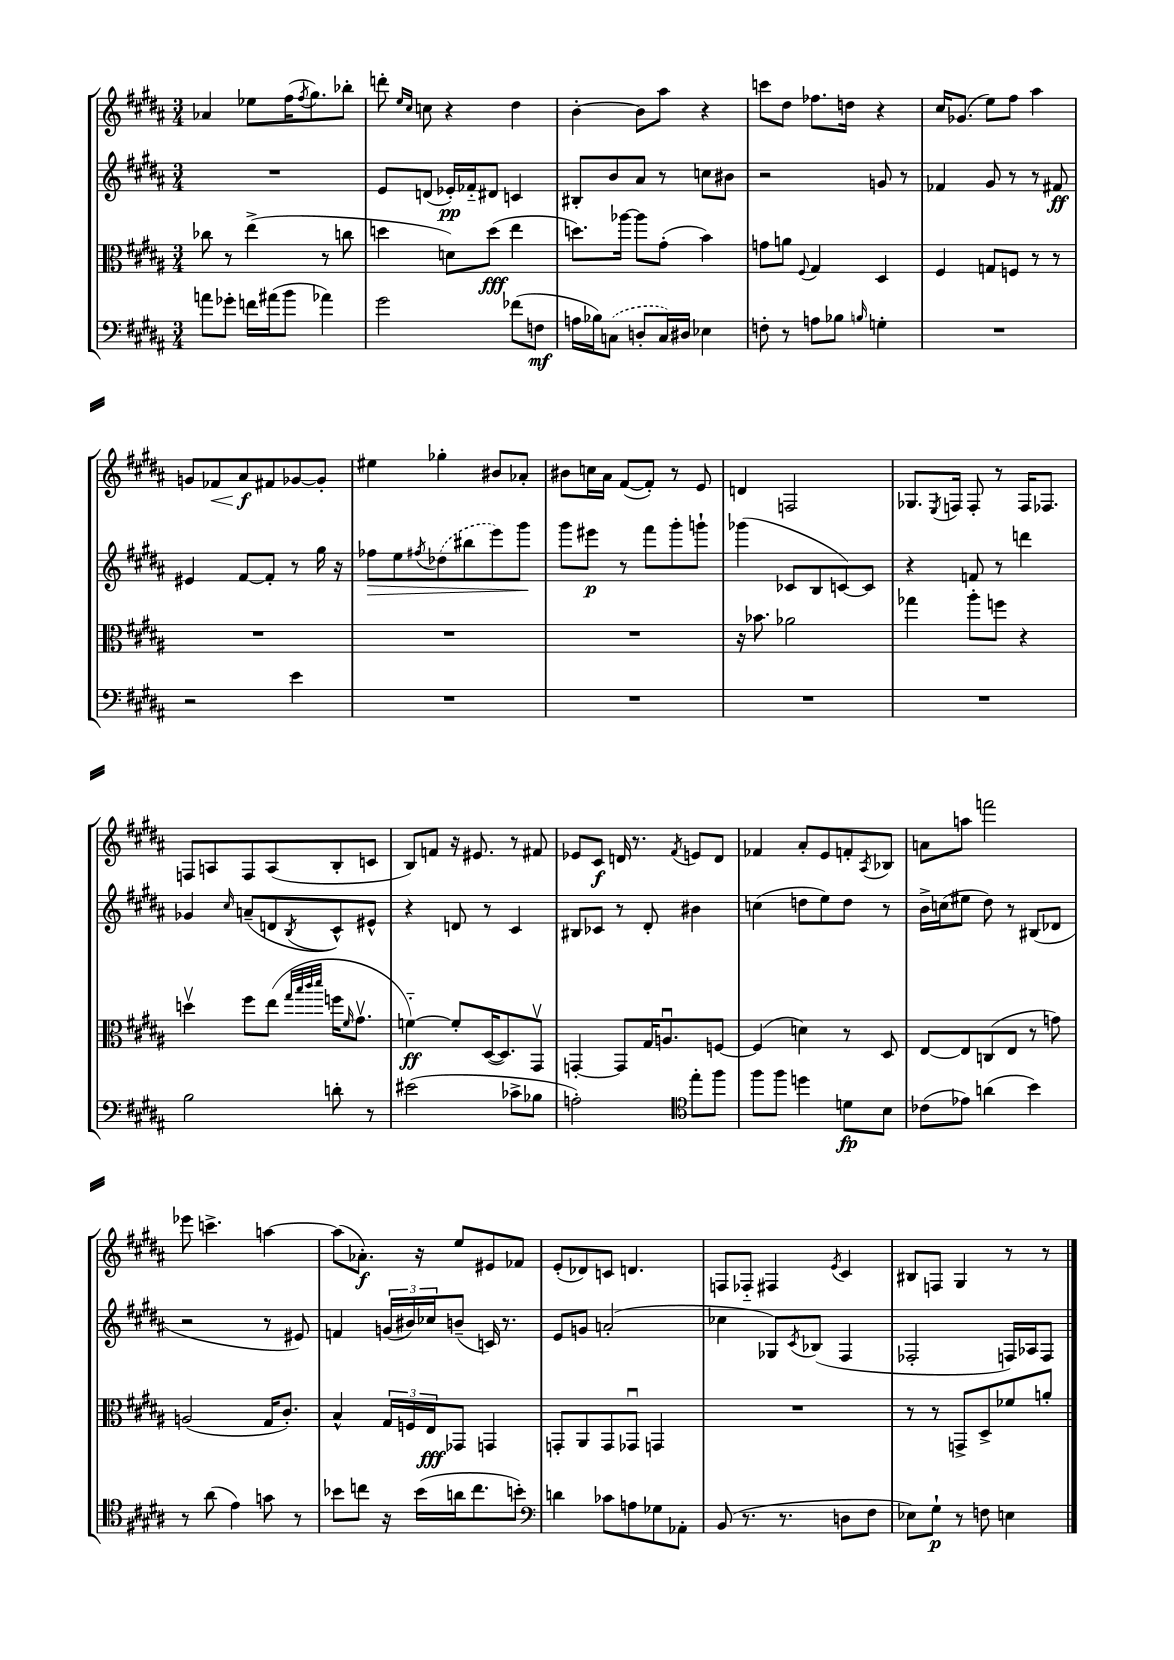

**kern	**dynam	**kern	**dynam	**kern	**dynam	**kern	**dynam
*part4	*part4	*part3	*part3	*part2	*part2	*part1	*part1
*staff4	*staff4	*staff3	*staff3	*staff2	*staff2	*staff1	*staff1
*clefF4	*	*clefC3	*	*clefG2	*	*clefG2	*
*k[f#c#g#d#a#]	*	*k[f#c#g#d#a#]	*	*k[f#c#g#d#a#]	*	*k[f#c#g#d#a#]	*
*M3/4	*	*M3/4	*	*M3/4	*	*M3/4	*
=16	=16	=16	=16	=16	=16	=16	=16
8an\L	.	8cc-X\	.	2.r	.	4a-X/	.
8g-X'\J	.	8r	.	.	.	.	.
16fn\LL	.	(4ee^\	.	.	.	8ee-X\L	.
(16a#X\J	.	.	.	.	.	.	.
8b\J	.	.	.	.	.	(16ff#\K	.
.	.	.	.	.	.	8qff#/	.
.	.	.	.	.	.	8.gg#\)	.
4a-X\)	.	8r	.	.	.	.	.
.	.	8ccn\	.	.	.	8bb-X'\J	.
=17	=17	=17	=17	=17	=17	=17	=17
2g#\	.	4ddn\	.	8e/L	.	8dddn'\	.
.	.	.	.	.	.	16qqee/LL	.
.	.	.	.	.	.	16qqcc#/JJ	.
.	.	.	.	(8dn/J	.	8ccn\	.
.	.	8dn\L)	.	16e-X'/LL)	pp	4r	.
.	.	.	.	16f-X/J	.	.	.
.	.	(8dd\J	fff	8d#X/J	.	.	.
(8f-X\L	.	4ee\	.	4cn/	.	4dd#\	.
8Fn\J	mf	.	.	.	.	.	.
=18	=18	=18	=18	=18	=18	=18	=18
16An\LL	.	8.ddn\L)	.	8B#X'/L	.	[4b'\	.
16B-X\J)	.	.	.	.	.	.	.
(8Cn\J	.	.	.	8b/	.	.	.
.	.	[16aa-X\Jk	.	.	.	.	.
8Dn'/L	.	8aa-\L]	.	8a#/J	.	8b\L]	.
16C/L)	.	(8g#'\J	.	8r	.	8aa#\J	.
16D#X/JJ	.	.	.	.	.	.	.
4E-X\	.	4b\)	.	8ccn\L	.	4r	.
.	.	.	.	8b#X\J	.	.	.
=19	=19	=19	=19	=19	=19	=19	=19
8Fn'\	.	8gn\L	.	2r	.	8cccn\L	.
8r	.	8an\J	.	.	.	8dd#\J	.
.	.	8qqF#/	.	.	.	.	.
8An\L	.	4G#/	.	.	.	8.ff-X\L	.
8B-X\J	.	.	.	.	.	.	.
.	.	.	.	.	.	16ddn\Jk	.
16qqBn/	.	.	.	.	.	.	.
4Gn'\	.	4D#/	.	8gn/	.	4r	.
.	.	.	.	8r	.	.	.
=20	=20	=20	=20	=20	=20	=20	=20
2.r	.	4F#/	.	4f-X/	.	16cc#/KL	.
.	.	.	.	.	.	(8.g-X/J	.
.	.	8Gn/L	.	8g#/	.	8ee\L)	.
.	.	8Fn/J	.	8r	.	8ff#\J	.
.	.	8r	.	8r	.	4aa#\	.
.	.	8r	.	8f#X/	ff	.	.
!!LO:LB:g=z
=21	=21	=21	=21	=21	=21	=21	=21
2r	.	2.r	.	4e#X/	.	8gn/L	.
!	!	!	!	!	!	!	!LO:HP:b
.	.	.	.	.	.	8f-X/	<
.	.	.	.	[8f#/L	.	8a#/	f
.	.	.	.	8f#'/J]	.	8f#X/	[
4e\	.	.	.	8r	.	[8g-X/	.
.	.	.	.	16gg#\	.	8g-'/J]	.
.	.	.	.	16r	.	.	.
=22	=22	=22	=22	=22	=22	=22	=22
!	!	!	!	!	!LO:HP:b	!	!
2.r	.	2.r	.	8ff-X\L	>	4ee#X\	.
.	.	.	.	8ee\	.	.	.
.	.	.	.	8qff#X/	.	.	.
.	.	.	.	(8dd-X\	.	4gg-X'\	.
.	.	.	.	8bb#X\	.	.	.
.	.	.	.	8eee\)	.	8b#X/L	.
.	.	.	.	8ggg#\J	.	8a-X'/J	.
.	.	.	.	.	]	.	.
=23	=23	=23	=23	=23	=23	=23	=23
2.r	.	2.r	.	8ggg#\L	.	8b#X\L	.
.	.	.	.	8eee#X\J	p	16ccn\L	.
.	.	.	.	.	.	16a#\JJ	.
.	.	.	.	8r	.	([8f#/L	.
.	.	.	.	8fff#\L	.	8f#'/J])	.
.	.	.	.	8ggg#'\	.	8r	.
.	.	.	.	8gggn`\J	.	8e/	.
=24	=24	=24	=24	=24	=24	=24	=24
2.r	.	16r	.	(4ggg-X\	.	4dn/	.
.	.	8.b-X\	.	.	.	.	.
.	.	2a-X\	.	8c-X/L	.	2Fn/	.
.	.	.	.	8B/	.	.	.
.	.	.	.	[8cn/)	.	.	.
.	.	.	.	8c/J]	.	.	.
=25	=25	=25	=25	=25	=25	=25	=25
2.r	.	4gg-X\	.	4r	.	8.G-X/L	.
.	.	.	.	.	.	8qE/	.
.	.	.	.	.	.	16Fn/Jk	.
.	.	8aa#'\L	.	8fn/	.	8F'/	.
.	.	8ffn\J	.	8r	.	8r	.
.	.	4r	.	4dddn\	.	16F/KL	.
.	.	.	.	.	.	8.F-X/J	.
!!LO:LB:g=z
=26	=26	=26	=26	=26	=26	=26	=26
2B\	.	4ddnv\	.	4g-X/	.	8Fn/L	.
.	.	.	.	.	.	8An/	.
.	.	.	.	16qqcc#/	.	.	.
.	.	8ff#\L	.	(8an~/L	.	8F/	.
.	.	(8ee\J	.	8dn/	.	(8A/	.
.	.	32qqgg#/LLL	.	.	.	.	.
.	.	32qqbb/	.	.	.	.	.
.	.	32qqccc#/	.	.	.	.	.
.	.	32qqddd#/JJJ	.	8qB/	.	.	.
8dn'\	.	16ffn\KL	.	8c#^^/)	.	8B'/	.
.	.	16qqf#/	.	.	.	.	.
.	.	8.g#v\J	.	.	.	.	.
8r	.	.	.	8e#X^^/J	.	8cn/J	.
=27	=27	=27	=27	=27	=27	=27	=27
(2e#X\	.	[4fn\)	ff	4r	.	8B/L)	.
.	.	.	.	.	.	8fn/J	.
.	.	8f'/L]	.	8dn/	.	16r	.
.	.	.	.	.	.	8.e#X/	.
.	.	([16D#/K	.	8r	.	.	.
.	.	8.D#/])	.	.	.	.	.
8c-X^\L	.	.	.	4c#/	.	8r	.
8B-X\J	.	8GG#v/J	.	.	.	8f#X/	.
=28	=28	=28	=28	=28	=28	=28	=28
2An'\)	.	[4GGn'/	.	8B#X/L	.	8e-X/L	.
.	.	.	.	8c-X/J	.	8c#/J	f
.	.	8GG/L]	.	8r	.	16dn/	.
.	.	.	.	.	.	8.r	.
.	.	16G#/K	.	8d#'/	.	.	.
.	.	8.Anu/	.	.	.	.	.
*clefC4	*	*	*	*	*	*	*
.	.	.	.	.	.	8qf#/	.
8ee'\L	.	.	.	4b#X\	.	8en/L	.
8ff#\J	.	[8Fn/J	.	.	.	8d/J	.
=29	=29	=29	=29	=29	=29	=29	=29
8ff#\L	.	(4F/]	.	(4ccn\	.	4f-X/	.
8ff#\J	.	.	.	.	.	.	.
4ddn\	.	4dn\)	.	8ddn\L	.	8a#'/L	.
.	.	.	.	8ee\)	.	8e/	.
8dn\L	fp	8r	.	8dd\J	.	8fn'/	.
.	.	.	.	.	.	8qA#/	.
8B\J	.	8D#/	.	8r	.	8B-X/J	.
=30	=30	=30	=30	=30	=30	=30	=30
(8c-X\L	.	[8E/L	.	16b^\LL	.	8an\L	.
.	.	.	.	(16ccn\J	.	.	.
8e-X\J)	.	8E/]	.	8ee#X\J	.	8aan\J	.
(4an\	.	(8Cn/	.	8dd#\)	.	2fffn\	.
.	.	8E/J	.	8r	.	.	.
4b\)	.	8r	.	(8B#X/L	.	.	.
.	.	8gn\)	.	8d-X/J	.	.	.
!!LO:LB:g=z
=31	=31	=31	=31	=31	=31	=31	=31
8r	.	(2An/	.	2r	.	8eee-X\	.
(8a#\	.	.	.	.	.	4.cccn^\	.
4e\)	.	.	.	.	.	.	.
8gn\	.	16G#/KL	.	8r	.	[4aan\	.
.	.	8.c#'/J)	.	.	.	.	.
8r	.	.	.	8e#X/)	.	.	.
=32	=32	=32	=32	=32	=32	=32	=32
8b-X\L	.	4B^^/	.	4fn/	.	(8aa\L]	.
8ccn\J	.	.	.	.	.	8.a-X'\J)	f
16r	.	24G#/LL	.	(24gn/LL	.	.	.
.	.	24Fn/	.	24b#X/)	.	.	.
(16b-\LL	.	.	.	.	.	16r	.
.	.	24E/J	fff	24cc-X/J	.	.	.
16an\J	.	8GG-X/J	.	(8bn~/J	.	8ee/L	.
8.cc\	.	.	.	.	.	.	.
.	.	4GGn/	.	16cn/)	.	8e#X/	.
.	.	.	.	8.r	.	.	.
8bn'\J)	.	.	.	.	.	8f-X/J	.
=33	=33	=33	=33	=33	=33	=33	=33
*clefF4	*	*	*	*	*	*	*
4dn\	.	8GGn'/L	.	8e/L	.	(8e'/L	.
.	.	8AA#/	.	8gn/J	.	8d-X/)	.
8c-X\L	.	8GG/	.	(2an'/	.	8cn/J	.
8An\	.	8GG-Xu/J	.	.	.	4.dn/	.
8G-X\	.	4GGn/	.	.	.	.	.
8AA-X'\J	.	.	.	.	.	.	.
=34	=34	=34	=34	=34	=34	=34	=34
(8BB/	.	2.r	.	4cc-X\	.	8Fn/L	.
8.r	.	.	.	.	.	8F-X/J	.
.	.	.	.	8G-X/L)	.	4F#X/	.
8.r	.	.	.	.	.	.	.
.	.	.	.	8qc#/	.	.	.
.	.	.	.	(8B-X/J	.	.	.
.	.	.	.	.	.	8qe/	.
8Dn\L	.	.	.	4F#/	.	4c#/	.
8F#\J	.	.	.	.	.	.	.
=35	=35	=35	=35	=35	=35	=35	=35
8E-X\L)	.	8r	.	2F-X'/	.	8B#X/L	.
8G#`\J	p	8r	.	.	.	8Fn/J	.
8r	.	8GGn^/L	.	.	.	4G#/	.
8Fn\	.	8D#^/	.	.	.	.	.
4En\	.	8f-X/	.	16Fn/LL)	.	8r	.
.	.	.	.	16A-X/J	.	.	.
.	.	8an'/J	.	8F/J	.	8r	.
==	==	==	==	==	==	==	==
*-	*-	*-	*-	*-	*-	*-	*-
